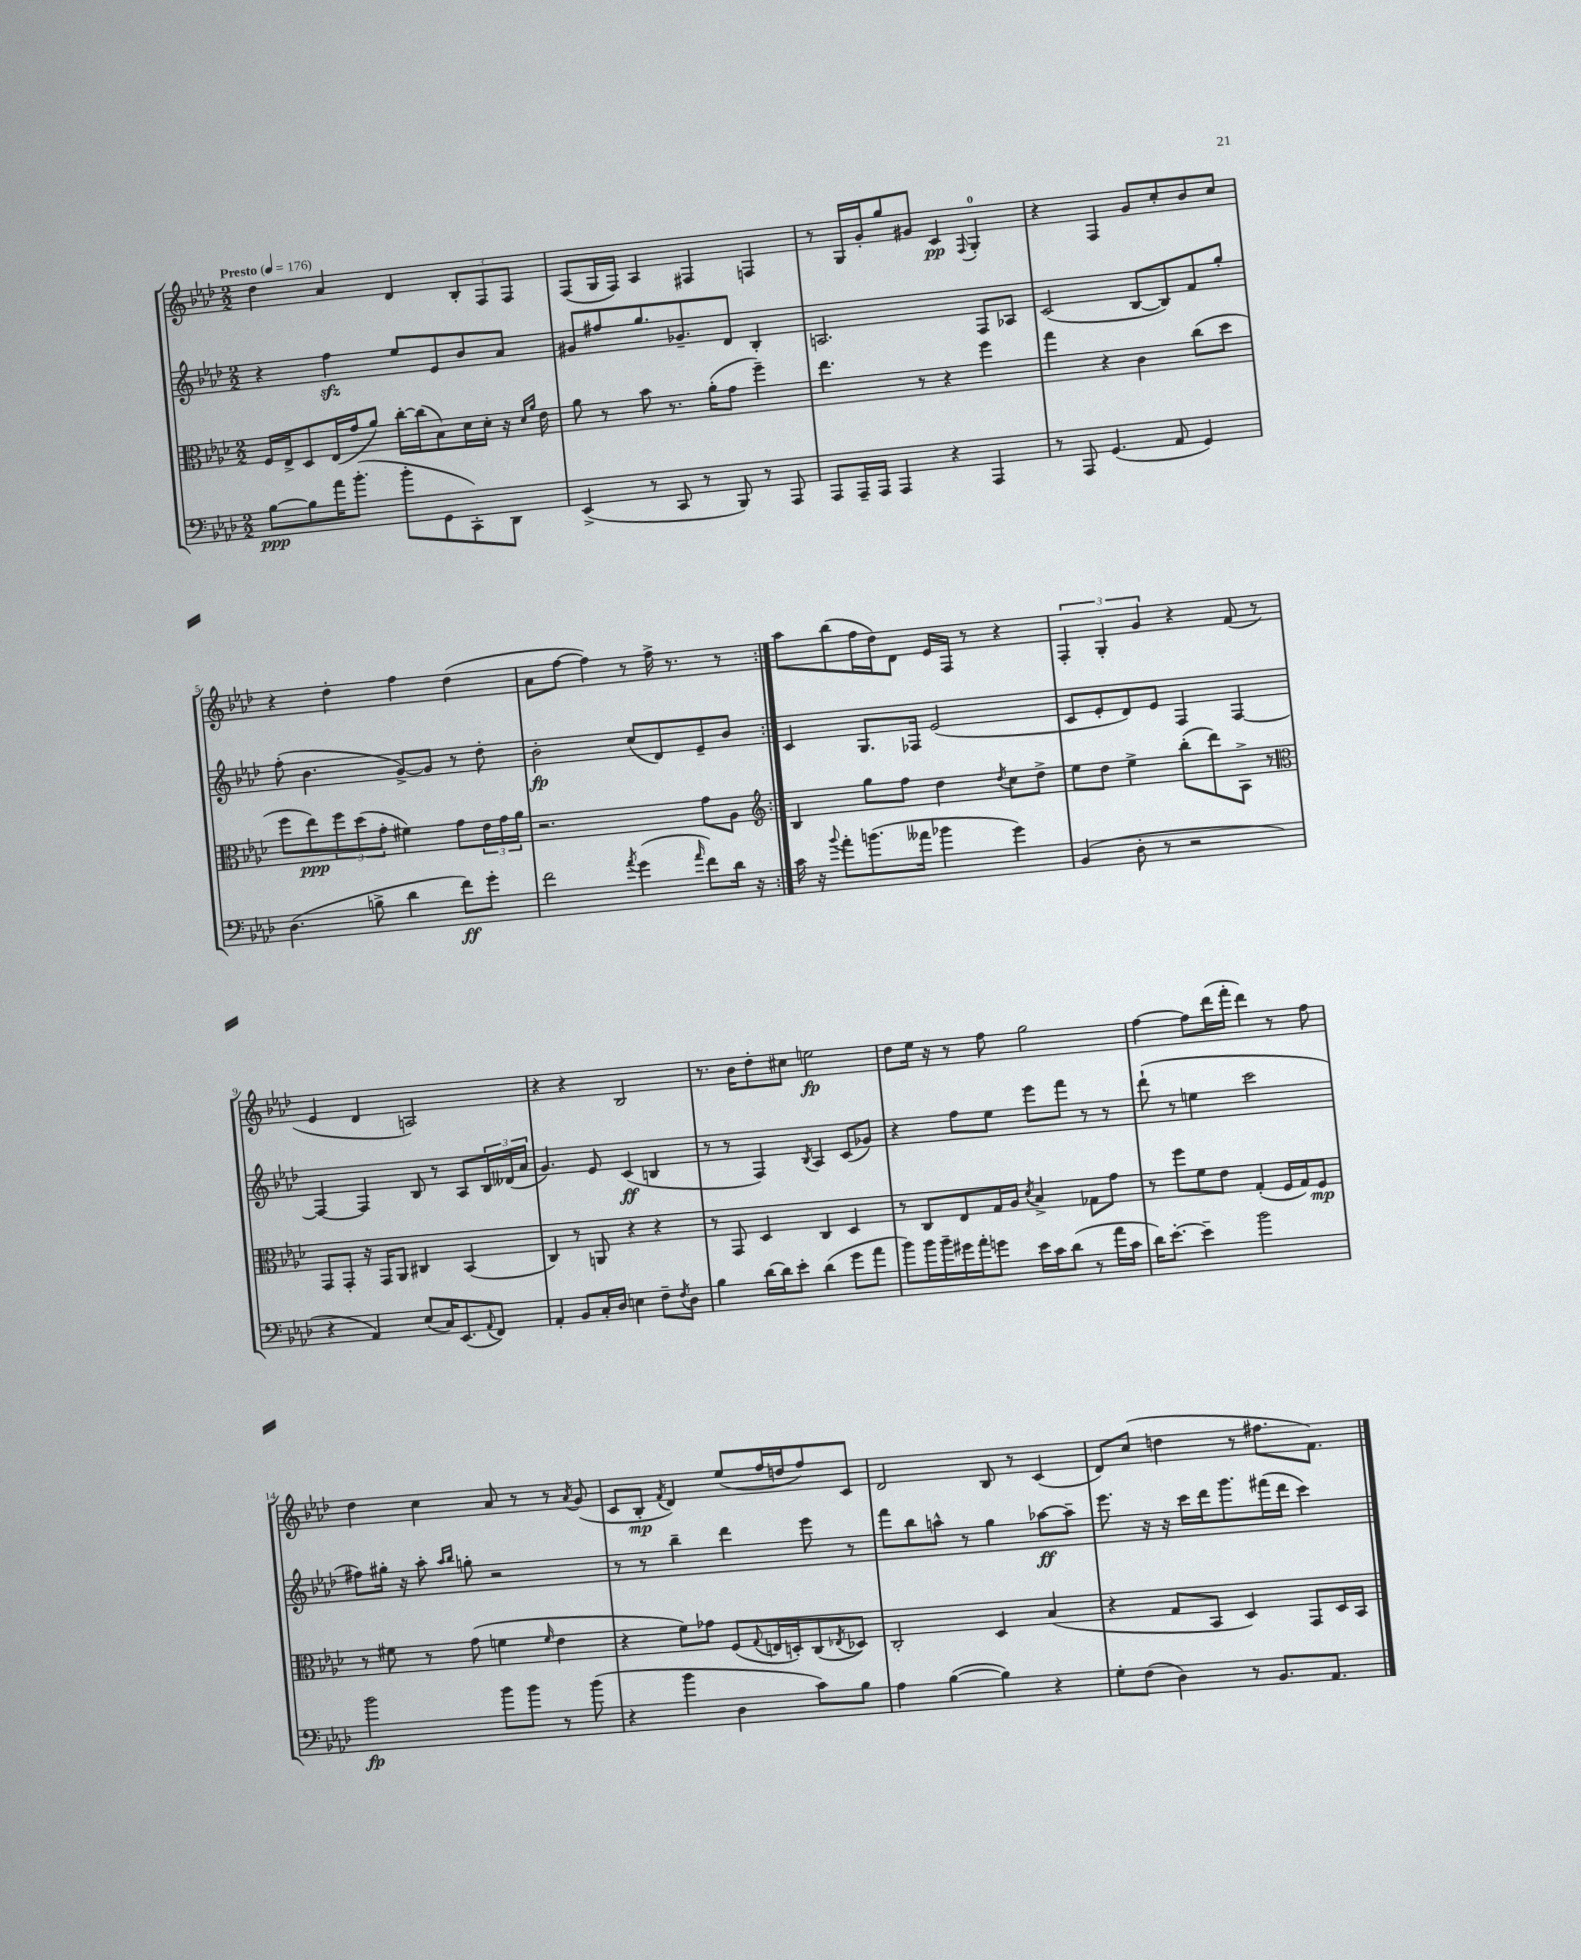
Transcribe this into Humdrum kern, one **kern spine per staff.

**kern	**dynam	**kern	**dynam	**kern	**dynam	**kern	**dynam
*part4	*part4	*part3	*part3	*part2	*part2	*part1	*part1
*staff4	*staff4	*staff3	*staff3	*staff2	*staff2	*staff1	*staff1
*clefF4	*	*clefC3	*	*clefG2	*	*clefG2	*
*k[b-e-a-d-]	*	*k[b-e-a-d-]	*	*k[b-e-a-d-]	*	*k[b-e-a-d-]	*
*M2/2	*	*M2/2	*	*M2/2	*	*M2/2	*
*MM176	*	*MM176	*	*MM176	*	*MM176	*
=1	=1	=1	=1	=1	=1	=1	=1
!	!	!	!	!	!	!LO:TX:a:B:t=Presto	!
[8B-\L	ppp	16F/LL	.	4r	.	4dd-\	.
.	.	16E-^/J	.	.	.	.	.
8B-\]	.	8D-/	.	.	.	.	.
16a-\K	.	(16E-/L	.	4ffzz\	.	4a-/	.
(8.b-'\J	.	16g/J	.	.	.	.	.
.	.	8a-/J)	.	.	.	.	.
8b-'\L	.	[16cc'\LL	.	8ee-/L	.	4d-/	.
.	.	(16cc\J]	.	.	.	.	.
8GG\	.	8B-\)	.	8e-/	.	.	.
8CC'\)	.	16d-\L	.	8b-/	.	12B-'/L	.
.	.	16d-'\JJ	.	.	.	.	.
.	.	.	.	.	.	12F/	.
8DD-\J	.	16r	.	8a-/J	.	.	.
.	.	.	.	.	.	12F/J	.
.	.	16qqd-/LL	.	.	.	.	.
.	.	16qqa-/JJ	.	.	.	.	.
.	.	16e-\	.	.	.	.	.
=2	=2	=2	=2	=2	=2	=2	=2
(4EE-^/	.	8a-\	.	8g#X/L	.	(8F/L	.
.	.	8r	.	8ff#X/	.	16G/L	.
.	.	.	.	.	.	16F/JJ)	.
8r	.	8b-\	.	8.gg/	.	4A-/	.
8CC/	.	8.r	.	.	.	.	.
.	.	.	.	8.g-X~/	.	.	.
8r	.	.	.	.	.	4F#X/	.
.	.	(16a-'\KL	.	.	.	.	.
8BBB-/)	.	8g\J	.	8d-/J	.	.	.
8r	.	4ff~\)	.	4B-'/	.	4Fn/	.
8AAA-/	.	.	.	.	.	.	.
=3	=3	=3	=3	=3	=3	=3	=3
8AAA-/L	.	4.ee-\	.	2.An/	.	8r	.
16AAA-~/L	.	.	.	.	.	16G/LL	.
16AAA-/JJ	.	.	.	.	.	16g'/J	.
4AAA-/	.	.	.	.	.	8gg/	.
.	.	8r	.	.	.	8g#X/J	.
4r	.	4r	.	.	.	4c/	pp
.	.	.	.	.	.	8qqF/	.
4AAA-/	.	4ff\	.	8F/L	.	4G'/	.
.	.	.	.	8A-X/J	.	.	.
=4	=4	=4	=4	=4	=4	=4	=4
8r	.	4gg\	.	(2c/	.	4r	.
8AAA-/	.	.	.	.	.	.	.
(4.GG/	.	4r	.	.	.	4F/	.
.	.	4c\	.	[8B-/L	.	8g/L	.
8AA-/	.	.	.	8B-/])	.	8cc'/	.
4GG/)	.	(8cc\L	.	8f/	.	8b-/	.
.	.	8dd-\J	.	8gg'/J	.	8cc/J	.
!!LO:LB:g=z
=5	=5	=5	=5	=5	=5	=5	=5
(4.D-\	.	8ff\L	.	(8ff'\	.	4r	.
.	.	8ee-\)	ppp	4.b-\	.	.	.
.	.	12ff\	.	.	.	4dd-'\	.
.	.	(12dd-\	.	.	.	.	.
8Bn^\	.	.	.	.	.	.	.
.	.	12g'\J	.	.	.	.	.
4d-\	.	4f#X\)	.	[8g^/L)	.	4ff\	.
.	.	.	.	8g/J]	.	.	.
8f\L)	ff	8g\L	.	8r	.	(4dd-\	.
8g'\J	.	24e-\L	.	8dd-'\	.	.	.
.	.	24g\	.	.	.	.	.
.	.	24a-\JJ	.	.	.	.	.
=6	=6	=6	=6	=6	=6	=6	=6
2f\	.	2.r	.	2b-'\	fp	8a-\L	.
.	.	.	.	.	.	[8ff\J	.
.	.	.	.	.	.	4ff\])	.
8qa-/	.	.	.	.	.	.	.
(4g\	.	.	.	(8cc/L	.	8r	.
.	.	.	.	8d-/)	.	16ff^\	.
.	.	.	.	.	.	8.r	.
16qqa-/	.	.	.	.	.	.	.
8f\L)	.	8g\L	.	8e-~/	.	.	.
16d-\Jk	.	8A-\J	.	8b-/J	.	8r	.
16r	.	.	.	.	.	.	.
=7:|!	=7:|!	=7:|!	=7:|!	=7:|!	=7:|!	=7:|!	=7:|!
*	*	*clefG2	*	*	*	*	*
16c\	.	4B-/	.	4c/	.	8aa-\L	.
16r	.	.	.	.	.	.	.
8qqb-/	.	.	.	.	.	.	.
8a-'\L	.	.	.	.	.	(8bb-\	.
(8.bn\	.	8gg\L	.	8.G/L	.	16ff\L	.
.	.	.	.	.	.	16dd-\J)	.
.	.	8ff\J	.	.	.	8d-\J	.
16a--X\Jk	.	.	.	16F-X/Jk	.	.	.
4b-X\	.	4dd-\	.	(2e-/	.	16e-/LL	.
.	.	.	.	.	.	16F/JJ	.
.	.	.	.	.	.	8r	.
.	.	8qdd-/	.	.	.	.	.
4g\)	.	8cc\L	.	.	.	4r	.
.	.	8dd-^\J	.	.	.	.	.
=8	=8	=8	=8	=8	=8	=8	=8
(4BB-/	.	8ee-\L	.	8c/L	.	6F'/	.
.	.	8dd-\J	.	8e-'/	.	.	.
.	.	.	.	.	.	6G'/	.
8D-'\	.	4ee-^\	.	8d-/)	.	.	.
.	.	.	.	.	.	6g/	.
8r	.	.	.	8e-/J	.	.	.
2r	.	(8bb-'\L	.	4F/	.	4r	.
.	.	8ddd-\)	.	.	.	.	.
.	.	8A-^\J	.	[4F/	.	(8f/	.
.	.	8r	.	.	.	8r	.
!!LO:LB:g=z
=9	=9	=9	=9	=9	=9	=9	=9
*	*	*clefC3	*	*	*	*	*
4r	.	8GG/L	.	4F/_	.	4e-/	.
.	.	8GG'/J	.	.	.	.	.
4AA-/)	.	16r	.	4F/]	.	4d-/	.
.	.	16GG/KL	.	.	.	.	.
.	.	8AA-/J	.	.	.	.	.
(8E-/L	.	4C#X/	.	8B-/	.	2An/)	.
16C/K)	.	.	.	8r	.	.	.
(8.EE-/	.	.	.	.	.	.	.
.	.	(4BB-/	.	8A-/L	.	.	.
8qqAA-/	.	.	.	.	.	.	.
8FF/J)	.	.	.	24B-/L	.	.	.
.	.	.	.	(24d--X/	.	.	.
.	.	.	.	24a-/JJ	.	.	.
=10	=10	=10	=10	=10	=10	=10	=10
4AA-'/	.	4C/)	.	4.g/)	.	4r	.
8BB-/L	.	8r	.	.	.	4r	.
16C'/L	.	8AAn/	.	8e-/	.	.	.
16D-/JJ	.	.	.	.	.	.	.
4En\	.	4r	.	(4c/	ff	2B-/	.
8F~\L	.	4r	.	4Bn/	.	.	.
8qF/	.	.	.	.	.	.	.
8D-\J	.	.	.	.	.	.	.
=11	=11	=11	=11	=11	=11	=11	=11
4B-\	.	8r	.	8r	.	8.r	.
.	.	8GG/	.	8r	.	.	.
.	.	.	.	.	.	16b-\KL	.
[16d-\LL	.	4D-/	.	4F/)	.	8dd-'\	.
16d-\J]	.	.	.	.	.	.	.
8e-'\J	.	.	.	.	.	8cc#X\J	.
.	.	.	.	8qB-/	.	.	.
(4d-\	.	4C/	.	4A-/	.	2een\	fp
8g\L	.	4D-/	.	(8c/L	.	.	.
8a-\J	.	.	.	8g-X/J)	.	.	.
=12	=12	=12	=12	=12	=12	=12	=12
8b-\L)	.	8r	.	4r	.	8dd-\L	.
16b-\L	.	8C/L	.	.	.	16ee-\Jk	.
16b-~\	.	.	.	.	.	16r	.
16g#X\	.	8E-/	.	8ff\L	.	8r	.
16a-'\J	.	.	.	.	.	.	.
8gn\J	.	16G/L	.	8ee-\J	.	8ff\	.
.	.	16A-/JJ	.	.	.	.	.
.	.	8qd-/	.	.	.	.	.
16e-\LL	.	4B-^/	.	8eee-\L	.	2gg\	.
16c\J	.	.	.	.	.	.	.
(8d-\J	.	.	.	8fff\J	.	.	.
8r	.	8G-X\L	.	8r	.	.	.
16a-\LL	.	8g\J	.	8r	.	.	.
16c\JJ	.	.	.	.	.	.	.
=13	=13	=13	=13	=13	=13	=13	=13
16d-\KL)	.	8r	.	(8ddd-`\	.	[4ff\	.
[8.e-'\J	.	.	.	.	.	.	.
.	.	8ff\L	.	8r	.	.	.
4e-~\]	.	8f\	.	4een\	.	8ff\L]	.
.	.	8e-\J	.	.	.	(16ddd-\L	.
.	.	.	.	.	.	16fff'\JJ	.
2b-\	.	(4G'/	.	2ccc\	.	4ddd-\)	.
.	.	16F/LL	.	.	.	8r	.
.	.	16G/J)	.	.	.	.	.
.	.	8F/J	mp	.	.	8ff\	.
!!LO:LB:g=z
=14	=14	=14	=14	=14	=14	=14	=14
2b-\	fp	8r	.	8ff#X\L)	.	4dd-\	.
.	.	8f#X\	.	16gg#X'\Jk	.	.	.
.	.	.	.	16r	.	.	.
.	.	8r	.	8aa-'\	.	4cc\	.
.	.	.	.	16qqaa-/LL	.	.	.
.	.	.	.	16qqbb-/JJ	.	.	.
.	.	(8g\	.	8ggn'\	.	.	.
8b-\L	.	4fn\	.	2r	.	8a-/	.
8b-\J	.	.	.	.	.	8r	.
.	.	16qqf/	.	.	.	.	.
8r	.	4e-\	.	.	.	8r	.
.	.	.	.	.	.	8qa-/	.
(8b-\	.	.	.	.	.	(8g/	.
=15	=15	=15	=15	=15	=15	=15	=15
4r	.	4r	.	8r	.	8c/L	.
.	.	.	.	8r	.	8B-'/J	mp
.	.	.	.	.	.	8qf/	.
4b-\	.	8f\L)	.	4bb-~\	.	4d-/)	.
.	.	8g-X\J	.	.	.	.	.
4D-\	.	(8F/L	.	4ddd-\	.	(8ee-/L	.
.	.	8qqG/	.	.	.	.	.
.	.	16En/L	.	.	.	16ff/L	.
.	.	16Dn'/J)	.	.	.	16ddn/J	.
8c\L)	.	(8C/	.	8eee-\	.	8ff/)	.
.	.	8qE-X/	.	.	.	.	.
8B-\J	.	8D-X/J)	.	8r	.	8c/J	.
=16	=16	=16	=16	=16	=16	=16	=16
4A-\	.	2C'/	.	8fff\L	.	2d-/	.
.	.	.	.	8bb-\	.	.	.
([4B-\	.	.	.	8aan^^\J	.	.	.
.	.	.	.	8r	.	.	.
4B-\])	.	4D-/	.	4gg\	.	8B-/	.
.	.	.	.	.	.	8r	.
4r	.	(4B-/	.	[8aa-X\L	ff	(4c/	.
.	.	.	.	8aa-~\J]	.	.	.
=17	=17	=17	=17	=17	=17	=17	=17
8G'\L	.	4r	.	8.eee-\	.	8d-/L)	.
(8F\J	.	.	.	.	.	(8cc/J	.
.	.	.	.	16r	.	.	.
4D-\)	.	8G/L	.	16r	.	4ddn\	.
.	.	.	.	16ccc\LL	.	.	.
.	.	8BB-/J	.	16ddd-\J	.	.	.
.	.	.	.	8.ggg\	.	.	.
8r	.	4D-/)	.	.	.	8r	.
8.BB-/L	.	.	.	(16fff#X\L	.	8.ff#X\L	.
.	.	.	.	16ddd-\JJ	.	.	.
.	.	8GG/L	.	4ccc\)	.	.	.
8.AA-/J	.	.	.	.	.	8.f\J)	.
.	.	16D-/L	.	.	.	.	.
.	.	16BB-/JJ	.	.	.	.	.
==	==	==	==	==	==	==	==
*-	*-	*-	*-	*-	*-	*-	*-
